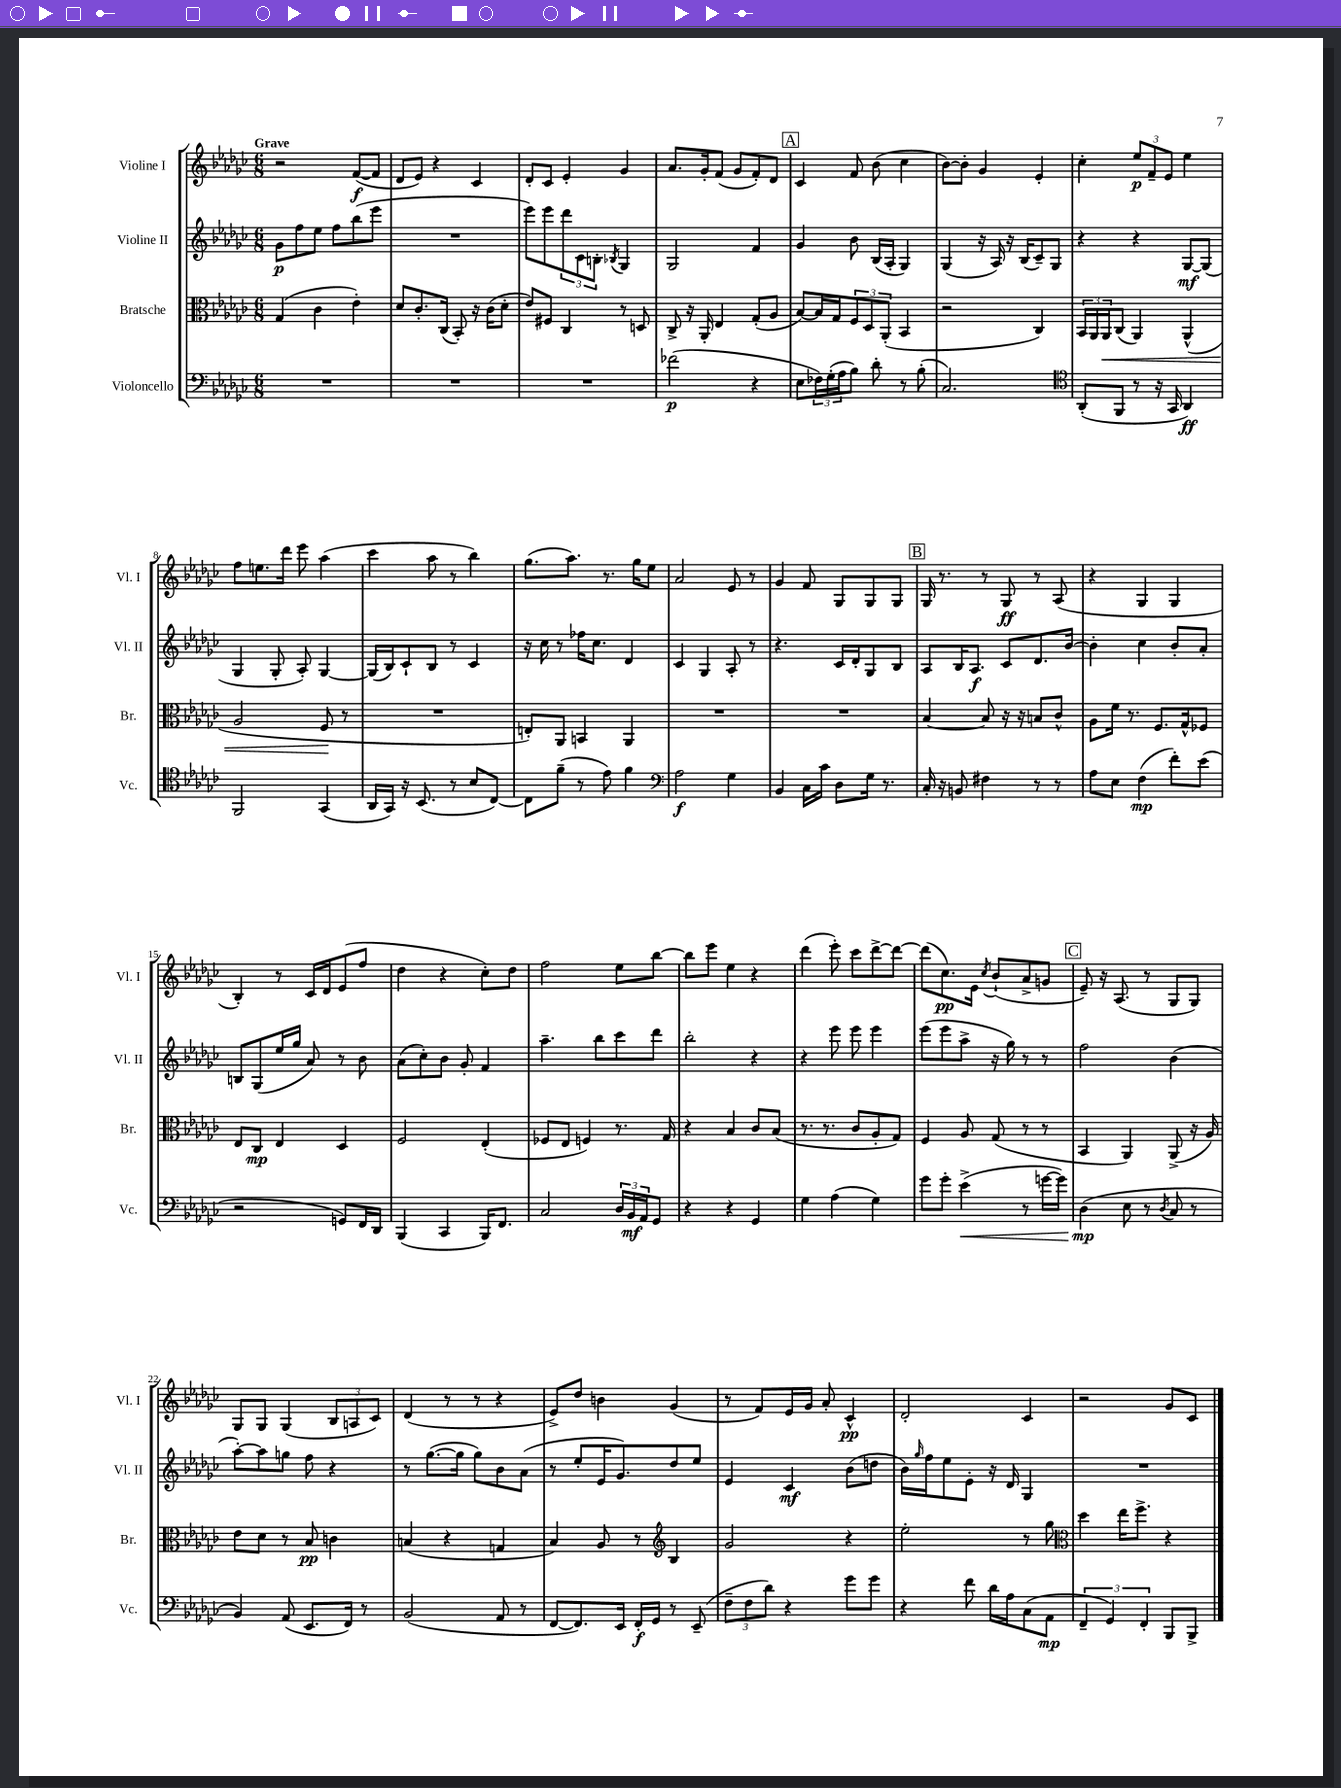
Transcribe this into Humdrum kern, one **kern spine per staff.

**kern	**kern	**kern	**kern
*staff4	*staff3	*staff2	*staff1
*clefF4	*clefC3	*clefG2	*clefG2
*k[b-e-a-d-g-c-]	*k[b-e-a-d-g-c-]	*k[b-e-a-d-g-c-]	*k[b-e-a-d-g-c-]
*M6/8	*M6/8	*M6/8	*M6/8
2.r	(4G-	8g-	2r
.	.	8ff	.
.	4c-	8ee-	.
.	.	8ff	.
.	4e-')	(8bb-	([8f
.	.	8eee-	8f]
=	=	=	=
2.r	8d-	2.r	8d-
.	8.c-'	.	8e-)
.	.	.	4r
.	(16C-	.	.
.	8BB-')	.	.
.	16r	.	4c-
.	(16c-	.	.
.	8d-'	.	.
=	=	=	=
2.r	8e-)	8eee-)	8d-'
.	8F#	8eee-	8c-
.	4C-	12ddd-	4e-'
.	.	12c-	.
.	.	12B'	.
.	.	8qB-	.
.	8r	4G-	4g-
.	8D	.	.
=	=	=	=
(2f-	8C-^	2G-	8.a-
.	16r	.	.
.	16AA-'	.	16g-'
.	4E-	.	(8f
.	.	.	8g-
4r	(8G-'	4f	8f')
.	8A-	.	8d-
=	=	=	=
8E-	[8B-)	4g-	4c-
24F-)	16B-]	.	.
(24G-'	.	.	.
.	16G-	.	.
24A-	.	.	.
8B-)	12F	8b-	8f
.	12D-	.	.
8d-'	.	(16B-	(8b-
.	(12AA-'	.	.
.	.	16A-'	.
8r	4BB-	4G-)	4cc-
(8B-'	.	.	.
=	=	=	=
2.C-)	2r	(4G-	[8b-)
.	.	.	8b-']
.	.	16r	4g-
.	.	16A-)	.
.	.	16r	.
.	.	(16B-	.
.	4C-)	8c-~)	4e-'
.	.	8G-	.
=	=	=	=
*clefC4	*	*	*
(8AA-'	24BB-	4r	4cc-'
.	24AA-	.	.
.	24AA-	.	.
8FF	(8C-	.	.
8r	4AA-)	4r	12ee-
.	.	.	12f~
16r	.	.	.
.	.	.	12e-
16GG-	.	.	.
4AA-)	(4AA-^^	[8G-	4ee-
.	.	(8G-]	.
=	=	=	=
2FF	2A-	4G-	8ff
.	.	.	8.ee
.	.	8G-'	.
.	.	.	16ddd-
.	.	8A-')	8eee-
(4GG-	8F	[4G-	(4aa-
.	8r	.	.
=	=	=	=
16AA-	2.r	(16G-]	4ccc-
16GG-)	.	16B-)	.
16r	.	8c-`	.
(8.BB-	.	.	.
.	.	8B-	8aa-
8r	.	8r	8r
8B-	.	4c-	4bb-)
[8C-)	.	.	.
=	=	=	=
8C-]	8E')	16r	(8.gg-
.	.	16cc-	.
(8f~	8AA-	8r	.
.	.	.	8.aa-)
8r	4BB	16ff-	.
.	.	8.cc-	.
8e-)	.	.	8.r
4f	4AA-	4d-	.
.	.	.	16gg-
.	.	.	8ee-
=	=	=	=
*clefF4	*	*	*
2A-	2.r	4c-	2a-
.	.	4G-	.
4G-	.	8A-'	8e-
.	.	8r	8r
=	=	=	=
4BB-	2.r	4.r	4g-
16C-	.	.	8f
16c-	.	.	.
8D-	.	16c-	8G-
.	.	16d-'	.
16G-	.	8G-	8G-
8.r	.	.	.
.	.	8B-	8G-
=	=	=	=
16C-'	[4B-	8A-	16G-
16r	.	.	8.r
8BB	.	16B-	.
.	.	8.A-	.
4F#	8B-]	.	8r
.	16r	8c-	8G-
.	16r	.	.
8r	8B	8.d-	8r
8r	8c-^^	.	(8A-
.	.	[16b-	.
=	=	=	=
8A-	8A-	4b-']	4r
8E-	16f	.	.
.	8.r	.	.
(4F	.	4cc-	4G-
.	8.F	.	.
8f')	.	8b-'	4G-
.	16G-^^	.	.
(8e-	8F-	8a-'	.
=	=	=	=
2r	8E-	8B	4B-')
.	8C-	(8G-	.
.	4E-	16ee-	8r
.	.	16gg-	.
.	.	8a-)	16c-
.	.	.	16d-
8GG)	4D-	8r	(8e-
16FF	.	8b-	8ff
16DD-	.	.	.
=	=	=	=
(4BBB-	2F	(8a-	4dd-
.	.	8cc-')	.
4CC-	.	8b-	4r
.	.	8g-'	.
16BBB-)	(4E-'	4f	8cc-')
8.FF	.	.	.
.	.	.	8dd-
=	=	=	=
2C-	8F-	4.aa-~	2ff
.	8E-	.	.
.	4F)	.	.
.	.	8bb-	.
24D-	8.r	8ccc-	8ee-
24BB-	.	.	.
24AA-	.	.	.
8GG-	.	8ddd-	[8bb-
.	16G-	.	.
=	=	=	=
4r	4r	2bb-'	8bb-]
.	.	.	8eee-
4r	4B-	.	4ee-
4GG-	8c-	4r	4r
.	(8B-	.	.
=	=	=	=
4G-	8.r	4r	(4ddd-
.	8.r	.	.
(4A-	.	8eee-	8eee-')
.	8c-	8eee-	8ccc-
4G-)	8A-'	4eee-	[8ddd-^
.	8G-)	.	8ddd-_
=	=	=	=
8g-	4F	(8eee-	(8ddd-]
8g-'	.	8eee-	8.cc-)
(4e-^	8A-	8aa-^	.
.	.	.	16e-
.	.	.	8qcc-
.	(8G-	16r	(8b-`
.	.	16gg-)	.
8r	8r	8r	8a-^
[16g	8r	8r	8g
16g])	.	.	.
=	=	=	=
(4D-	4BB-	2ff	8e-~)
.	.	.	16r
.	.	.	(8.A-
8E-	4AA-)	.	.
8r	.	.	8r
8qD-	.	.	.
8C-	(8AA-^	(4b-	8G-
8r	16r	.	8G-)
.	16A-)	.	.
=	=	=	=
4BB-)	8e-	[8aa-')	8G-
.	8d-	8aa-]	8G-
(8AA-	8r	8gg	(4G-
8.EE-	8B-	8ff	.
.	4c	4r	12B-
16FF)	.	.	.
.	.	.	12A
8r	.	.	.
.	.	.	12c-)
=	=	=	=
(2BB-	(4B	8r	(4d-
.	.	([8.gg-	.
.	4r	.	8r
.	.	16gg-]	.
.	.	8gg-)	8r
8AA-	4G	8b-	4r
8r	.	(8a-	.
=	=	=	=
[8FF	4B-)	8r	8e-^)
8.FF])	.	8ee-'	8dd-
.	8A-	16e-	4b
16EE-	.	8.g-)	.
16FF'	8r	.	.
16GG-	.	.	.
*	*clefG2	*	*
8r	4B-	8dd-	(4g-
(8EE-~	.	8ee-	.
=	=	=	=
12F~	2g-	4e-	8r
12F	.	.	.
.	.	.	8f)
12d-)	.	.	.
4r	.	4c-	16e-
.	.	.	16g-
.	.	.	8a-'
8g-	4r	(8b-	4c-^^
8g-	.	8dd	.
=	=	=	=
4r	2ee-'	16b-)	2d-'
.	.	16qqgg-	.
.	.	16ff	.
.	.	8ee-	.
8f	.	8e-'	.
16d-	.	16r	.
16A-	.	16d-	.
(8C-	8r	4G-	4c-
8AA-	8gg-	.	.
=	=	=	=
*	*clefC3	*	*
6FF~	4dd-	2.r	2r
6GG-)	.	.	.
.	16ee-	.	.
.	8.ff^	.	.
6FF'	.	.	.
8BBB-	4r	.	8g-
8BBB-^	.	.	8c-
==	==	==	==
*-	*-	*-	*-
